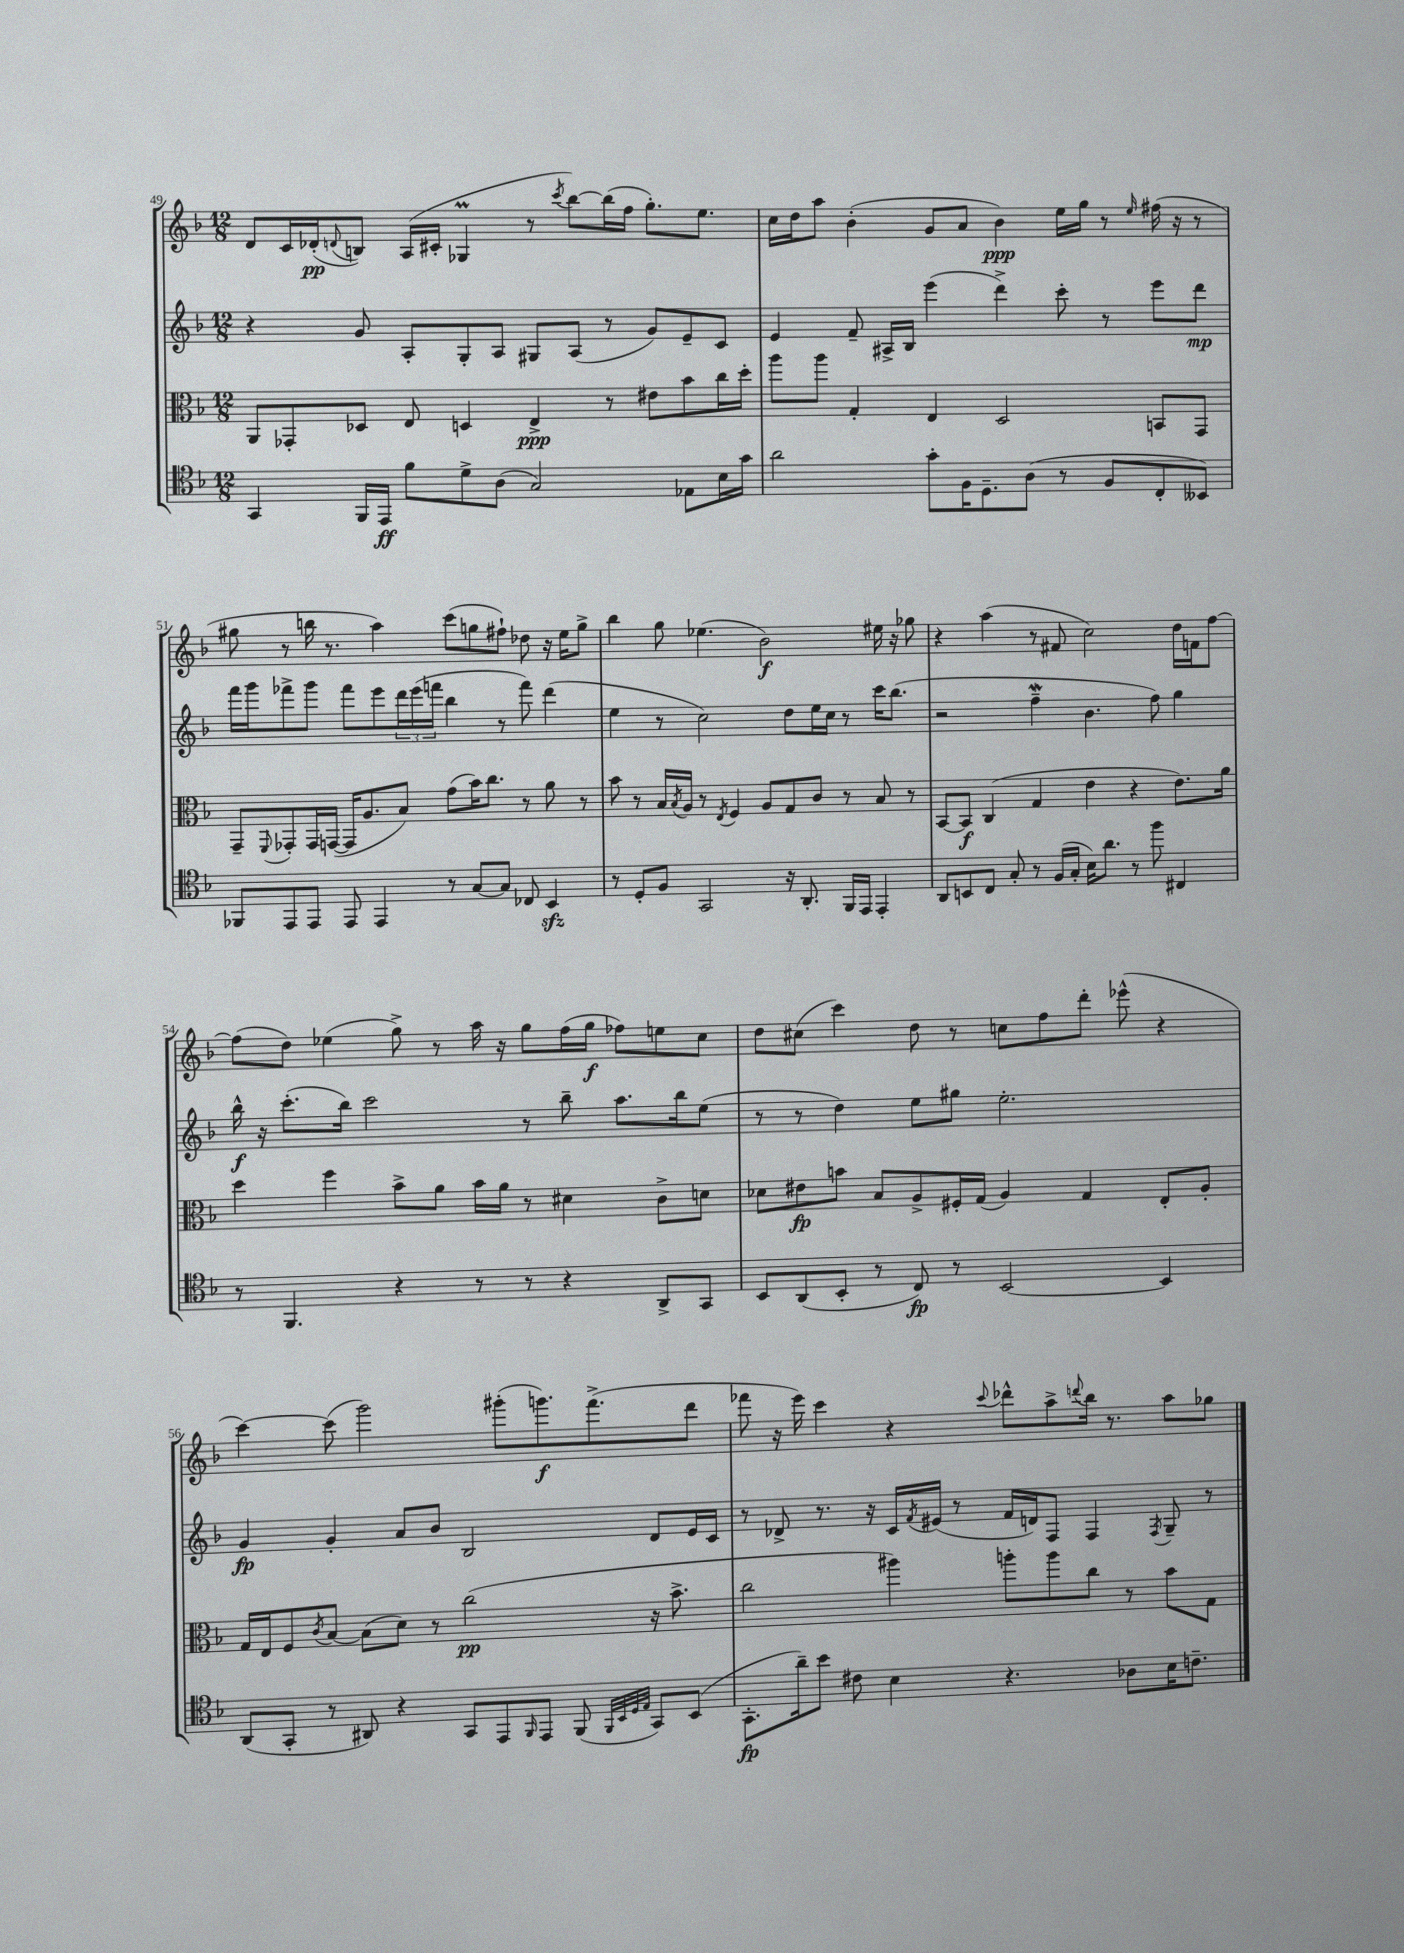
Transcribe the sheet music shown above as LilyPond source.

<<
\new StaffGroup <<
\new Staff = "s0" {
    \clef treble \key f \major \numericTimeSignature \time 12/8
    d'8 c'16 des'16-.\pp( \appoggiatura { d'8 } b8) a16( cis'16-. ges4\prall r8 \acciaccatura { c'''8 } bes''8~) bes''16( f''16 g''8.-.) e''8. |
    c''16 d''16 a''8 bes'4-.( g'8 a'8 bes'4\ppp) e''16 g''16 r8 \grace { e''16 } fis''16( r16 r8 |
    gis''8 r8 b''16 r8. a''4) c'''8( g''8 fis''8-!) des''8 r16 e''16 g''8-> |
    bes''4 g''8 ees''4.( bes'2\f) eis''16 r16 ges''8 |
    r4 a''4( r8 fis'8 c''2) d''16 f'16 f''8~ |
    f''8( d''8) ees''4( g''8->) r8 a''16 r16 g''8 f''16( g''16\f fes''8) e''8 c''8 |
    d''8 cis''8( c'''4) d''8 r8 c''8 f''8 d'''8-. ees'''8-^( r4 |
    c'''4~) c'''8( g'''2) gis'''8-.( g'''8.\f) f'''8.->( d'''8 |
    fes'''8 r16 e'''16) c'''4 r4 \appoggiatura { c'''8 } des'''8-^ a''8-> \appoggiatura { d'''8 } bes''16 r8. a''8 ges''8 \bar "|." |
}
\new Staff = "s1" {
    \clef treble \key f \major \numericTimeSignature \time 12/8
    r4 g'8 a8-. g8-. a8 gis8 a8( r8 g'8) e'8-- c'8 |
    e'4 f'8-- ais16-> bes16 e'''4( d'''4->) c'''8-. r8 e'''8 d'''8\mp |
    f'''16 g'''16 fes'''8-> g'''8 fes'''8 e'''8 \tuplet 3/2 { d'''16 e'''16( f'''16 } bes''4 r8 f'''8) d'''4( |
    e''4 r8 c''2) d''8 e''16 c''16 r8 c'''16 bes''8.( |
    r2 f''4--\mordent bes'4. f''8) g''4 |
    bes''16-^\f r16 c'''8.-.( bes''16) c'''2 r8 bes''8-- a''8. bes''16 e''8( |
    r8 r8 d''4) e''8 gis''8 e''2.-. |
    g'4\fp g'4-. a'8 bes'8 bes2 d'8 e'16 c'16 |
    r8 des'8-> r8. r16 c'16 \acciaccatura { f'8 } eis'16( r8 f'16 d'16) f8 f4 \acciaccatura { f8 } g8-- r8 \bar "|." |
}
\new Staff = "s2" {
    \clef alto \key f \major \numericTimeSignature \time 12/8
    a,8 ges,8-. des8 e8 d4 e4->\ppp r8 eis'8 bes'8 c''16 d''16-. |
    a''8 a''8 g4-. e4 d2 b,8 g,8 |
    g,8-- \appoggiatura { f,8 } ges,8-. ges,16 g,16~( g,16 a8. bes8) g'8( bes'16) c''8. r8 a'8 r8 |
    bes'8 r8 bes16 \acciaccatura { bes8 } a16 r8 \acciaccatura { e8 } f4 a8 g8 c'8 r8 bes8 r8 |
    bes,8~ bes,8\f c4( g4 e'4 r4 e'8.) a'16 |
    d''4 f''4 bes'8-> a'8 bes'16 a'16 r8 dis'4 c'8-> d'8 |
    des'8 eis'8\fp b'8 bes8 a8-> fis16-. g16( a4) g4 e8-. a8-. |
    g16 e16 f8 \acciaccatura { c'8 } bes8~ bes8( d'8) r8 c''2\pp( r16 bes'8.-> |
    c''2 ais''4) a''8-. a''8 c''8 r8 bes'8 g8 \bar "|." |
}
\new Staff = "s3" {
    \clef tenor \key f \major \numericTimeSignature \time 12/8
    g,4 f,16 e,16\ff f'8 d'8-> a8( g2) ees8 bes16 g'16 |
    a'2 g'8-. f16 d8.-- a8( r8 f8 c8-. beses,8) |
    fes,8 e,8 e,8 e,8 e,4 r8 g8~ g8 ces8 bes,4\sfz |
    r8 d8-. f8 g,2 r16 a,8.-. f,16 e,16 e,4-. |
    a,8 b,8 c8 g8-. r8 f16( g16-. bes16) a'8. r8 f''8 cis4 |
    r8 f,4. r4 r8 r8 r4 a,8-> g,8 |
    bes,8 a,8( bes,8-. r8 c8\fp) r8 bes,2~ bes,4 |
    a,8( g,8-. r8 ais,8) r4 g,8 e,8 \grace { f,16 } e,8 f,8( \grace { f,32 bes,32 d32 e32 } g,8) bes,8( |
    g,8.-.\fp a'16--) bes'8 cis'8 bes4 r4. aes8 bes16 c'8.-- \bar "|." |
}
>>
>>
\layout { \context { \Score currentBarNumber = #49 } }
